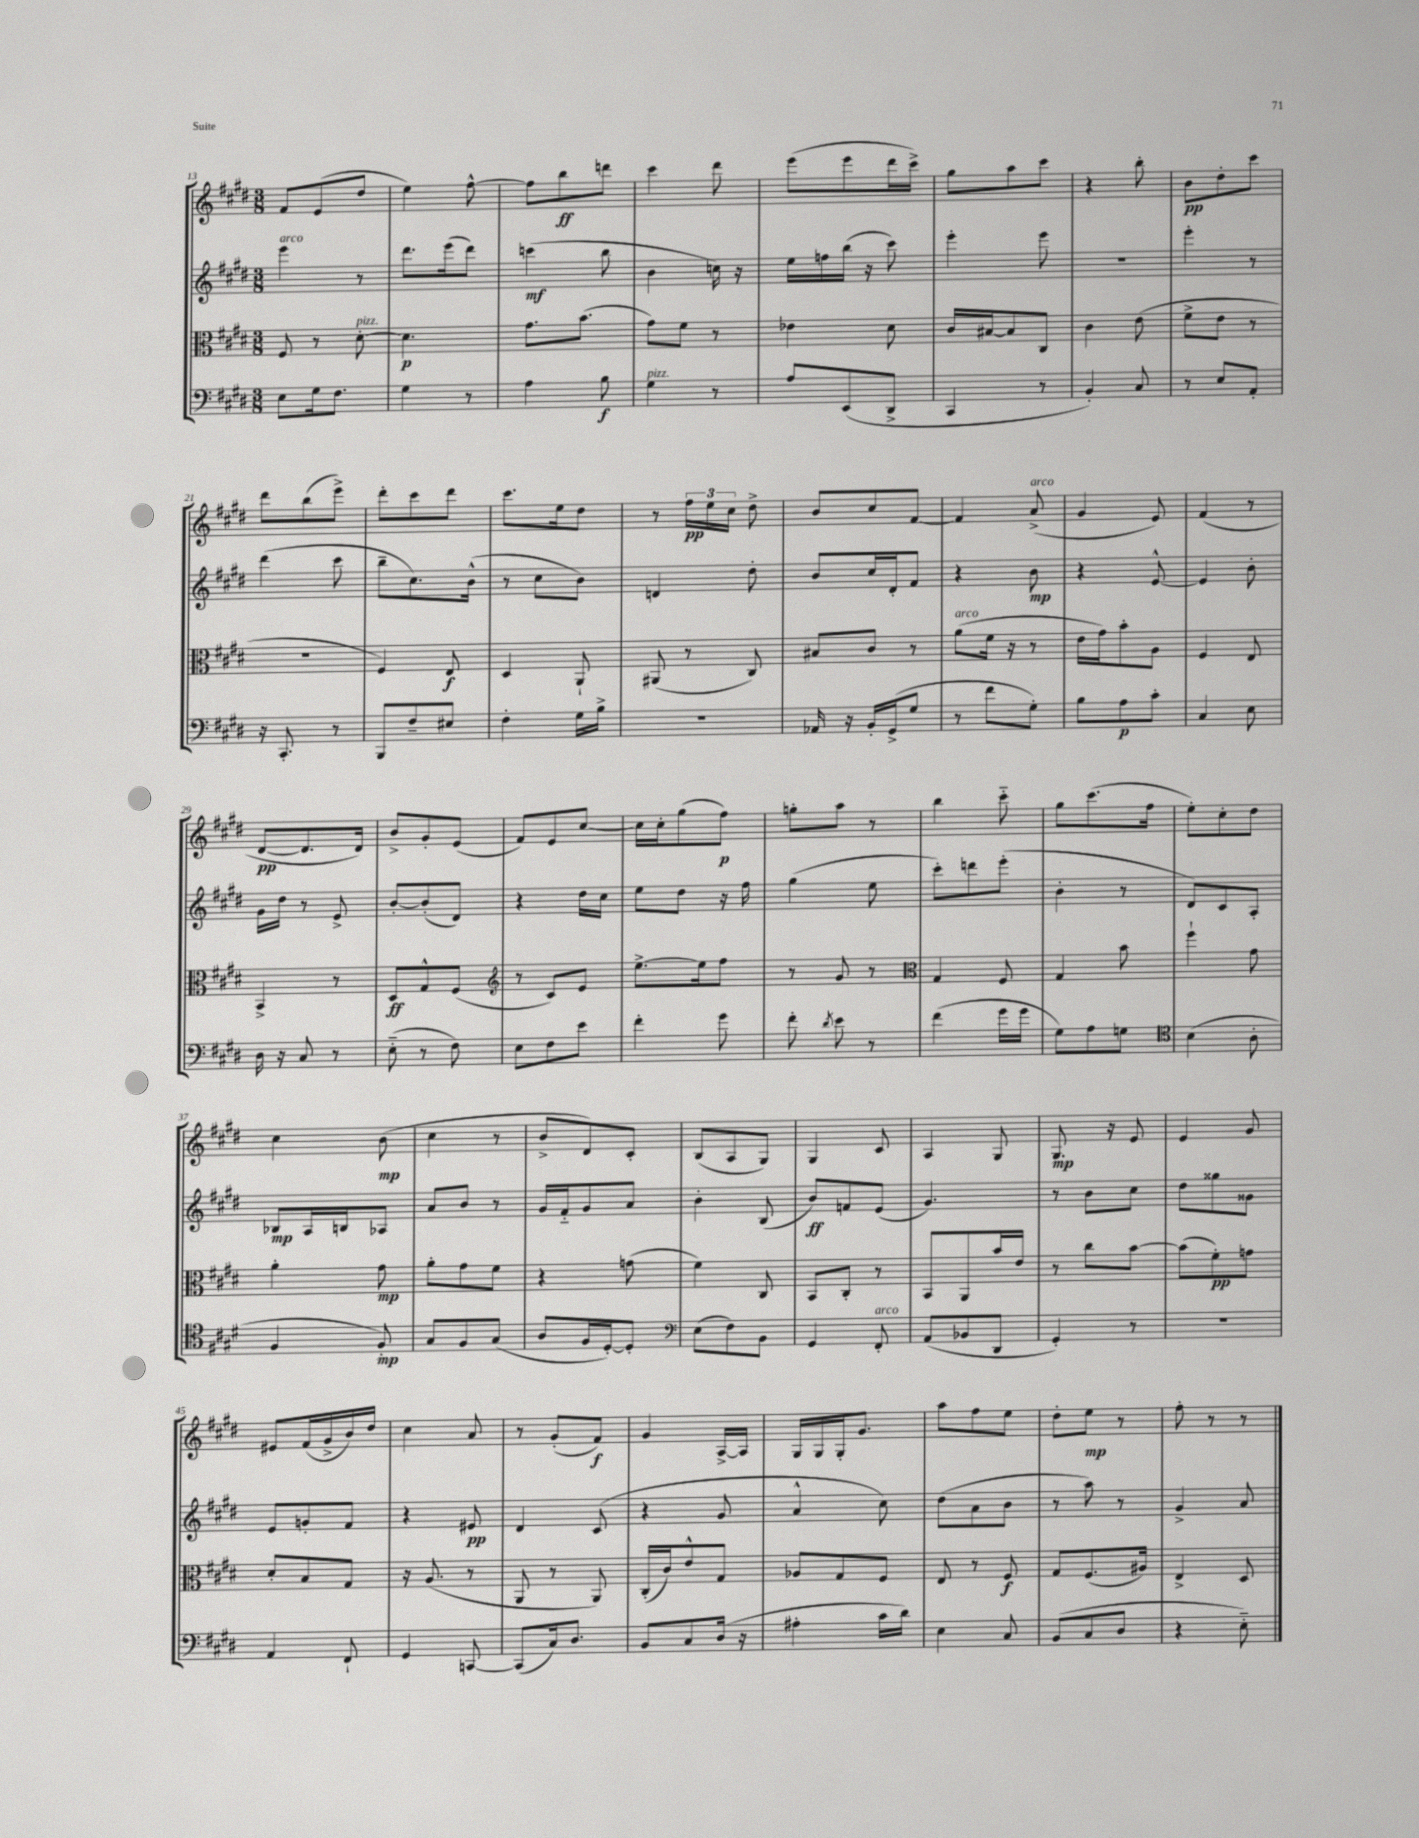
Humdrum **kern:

**kern	**dynam	**kern	**dynam	**kern	**dynam	**kern	**dynam
*part4	*part4	*part3	*part3	*part2	*part2	*part1	*part1
*staff4	*staff4	*staff3	*staff3	*staff2	*staff2	*staff1	*staff1
*clefF4	*	*clefC3	*	*clefG2	*	*clefG2	*
*k[f#c#g#d#]	*	*k[f#c#g#d#]	*	*k[f#c#g#d#]	*	*k[f#c#g#d#]	*
*M3/8	*	*M3/8	*	*M3/8	*	*M3/8	*
=13	=13	=13	=13	=13	=13	=13	=13
!	!	!	!	!LO:TX:a:i:t=arco	!	!	!
8E\L	.	8F#/	.	4eee\	.	8f#/L	.
16G#\k	.	8r	.	.	.	(8e/	.
8.F#\J	.	.	.	.	.	.	.
!	!	!LO:TX:a:i:t=pizz.	!	!	!	!	!
.	.	[8d#'\	.	8r	.	8dd#/J	.
=14	=14	=14	=14	=14	=14	=14	=14
4G#\	.	4.d#\]	p	8.ddd#\L	.	4ee\)	.
.	.	.	.	(16eee\k	.	.	.
8r	.	.	.	8ddd#\J)	.	[8ff#^^\	.
=15	=15	=15	=15	=15	=15	=15	=15
4A\	.	8.g#\L	.	(4cccn\	mf	8ff#\L]	.
.	.	.	.	.	.	8bb\	ff
.	.	(8.b\J	.	.	.	.	.
8B\	f	.	.	8bb\	.	8dddn\J	.
=16	=16	=16	=16	=16	=16	=16	=16
!LO:TX:a:i:t=pizz.	!	!	!	!	!	!	!
4G#\	.	8g#\L)	.	4b\	.	4ccc#\	.
.	.	8f#\J	.	.	.	.	.
8r	.	8r	.	16ccn\)	.	8ddd#\	.
.	.	.	.	16r	.	.	.
=17	=17	=17	=17	=17	=17	=17	=17
8A/L	.	4e-X\	.	16ee\LL	.	(8eee\L	.
.	.	.	.	16ffn\	.	.	.
(8EE/	.	.	.	(16bb\JJ	.	8eee\	.
.	.	.	.	16r	.	.	.
8DD#^/J	.	8d#\	.	8ccc#\)	.	16ddd#\L	.
.	.	.	.	.	.	16ccc#^\JJ)	.
=18	=18	=18	=18	=18	=18	=18	=18
4CC#/	.	16c#/LL	.	4eee'\	.	8gg#\L	.
.	.	[16B#X/J	.	.	.	.	.
.	.	8B#/]	.	.	.	8aa\	.
8r	.	8C#/J	.	8eee\	.	8ccc#\J	.
=19	=19	=19	=19	=19	=19	=19	=19
4BB'/)	.	4c#\	.	4.r	.	4r	.
8C#/	.	(8e\	.	.	.	8bb'\	.
=20	=20	=20	=20	=20	=20	=20	=20
8r	.	8f#^\L	.	4eee'\	.	8b\L	pp
8E/L	.	8e\J	.	.	.	8dd#'\	.
8AA'/J	.	8r	.	8r	.	8ccc#\J	.
!!LO:LB:g=z
=21	=21	=21	=21	=21	=21	=21	=21
16r	.	4.r	.	(4ddd#\	.	8ddd#\L	.
8.CC#'/	.	.	.	.	.	.	.
.	.	.	.	.	.	(8bb\	.
8r	.	.	.	8ccc#\	.	8eee^\J)	.
=22	=22	=22	=22	=22	=22	=22	=22
8BBB/L	.	4F#/)	.	8bb~\L	.	8ddd#'\L	.
8F#~/	.	.	.	8.cc#\)	.	8ccc#\	.
8E#X/J	.	8E/	f	.	.	8ddd#\J	.
.	.	.	.	(16b^^\Jk	.	.	.
=23	=23	=23	=23	=23	=23	=23	=23
4F#'\	.	4D#/	.	8r	.	8.ccc#\L	.
.	.	.	.	8cc#\L	.	.	.
.	.	.	.	.	.	16ee\k	.
16G#\LL	.	8AA`/	.	8b\J)	.	8dd#\J	.
16B^\JJ	.	.	.	.	.	.	.
=24	=24	=24	=24	=24	=24	=24	=24
4.r	.	(8AA#X/	.	4dn/	.	8r	.
.	.	8r	.	.	.	24ff#\LL	pp
.	.	.	.	.	.	24ee\	.
.	.	.	.	.	.	24cc#\JJ	.
.	.	8C#/)	.	8dd#'\	.	8dd#^\	.
=25	=25	=25	=25	=25	=25	=25	=25
16AA-X/	.	8B#X/L	.	8b/L	.	8b/L	.
16r	.	.	.	.	.	.	.
16BB'/LL	.	8c#/J	.	16cc#/L	.	8cc#/	.
(16GG#^/J	.	.	.	16d#'/J	.	.	.
8G#/J	.	8r	.	8f#/J	.	[8f#/J	.
=26	=26	=26	=26	=26	=26	=26	=26
!	!	!LO:TX:a:i:t=arco	!	!	!	!	!
8r	.	(8a\L	.	4r	.	4f#/]	.
8f#\L	.	16f#\Jk	.	.	.	.	.
.	.	16r	.	.	.	.	.
!	!	!	!	!	!	!LO:TX:a:i:t=arco	!
8G#'\J)	.	8r	.	8b\	mp	(8a^/	.
=27	=27	=27	=27	=27	=27	=27	=27
8B\L	.	16e\LL	.	4r	.	4g#/	.
.	.	16g#\J)	.	.	.	.	.
8A\	p	8b'\	.	.	.	.	.
8c#'\J	.	8A\J	.	[8e^^/	.	8e/)	.
=28	=28	=28	=28	=28	=28	=28	=28
4C#/	.	4F#/	.	4e/]	.	(4f#/	.
8E\	.	8E/	.	8b'\	.	8r	.
!!LO:LB:g=z
=29	=29	=29	=29	=29	=29	=29	=29
16D#\	.	4BB^/	.	16g#\LL	.	[8d#/L	pp
16r	.	.	.	16dd#\JJ	.	.	.
8C#/	.	.	.	8r	.	8.d#/]	.
8r	.	8r	.	8e^/	.	.	.
.	.	.	.	.	.	16d#/Jk)	.
=30	=30	=30	=30	=30	=30	=30	=30
(8E\	.	8D#/L	ff	[8b'/L	.	8b^/L	.
8r	.	8G#^^/	.	(8b'/]	.	8g#'/	.
8F#\)	.	(8F#/J	.	8d#/J)	.	(8e/J	.
=31	=31	=31	=31	=31	=31	=31	=31
*	*	*clefG2	*	*	*	*	*
8E\L	.	8r	.	4r	.	8f#/L)	.
8F#\	.	8c#/L)	.	.	.	8e/	.
8e\J	.	8e/J	.	16dd#\LL	.	[8cc#/J	.
.	.	.	.	16cc#\JJ	.	.	.
=32	=32	=32	=32	=32	=32	=32	=32
4f#'\	.	[8.ee^\L	.	8ee\L	.	16cc#\LL]	.
.	.	.	.	.	.	16cc#'\J	.
.	.	.	.	8dd#\J	.	(8gg#\	.
.	.	16ee\k]	.	.	.	.	.
8g#\	.	8ff#\J	.	16r	.	8ff#\J)	p
.	.	.	.	16ff#\	.	.	.
=33	=33	=33	=33	=33	=33	=33	=33
8f#'\	.	8r	.	(4gg#\	.	8ggn'\L	.
8qd#/	.	.	.	.	.	.	.
8e\	.	8g#/	.	.	.	8aa\J	.
8r	.	8r	.	8ee\	.	8r	.
=34	=34	=34	=34	=34	=34	=34	=34
*	*	*clefC3	*	*	*	*	*
(4f#\	.	4G#/	.	8ccc#'\L)	.	4bb\	.
.	.	.	.	8dddn\	.	.	.
16g#\LL	.	8F#/	.	(8eee'\J	.	8ccc#\	.
16g#\JJ	.	.	.	.	.	.	.
=35	=35	=35	=35	=35	=35	=35	=35
8G#\L)	.	4G#/	.	4b'\	.	8gg#\L	.
8A\	.	.	.	.	.	(8.ccc#\	.
8Gn\J	.	8b\	.	8r	.	.	.
.	.	.	.	.	.	16ff#\Jk	.
=36	=36	=36	=36	=36	=36	=36	=36
*clefC4	*	*	*	*	*	*	*
(4B\	.	4ff#`\	.	8d#/L)	.	8ee'\L)	.
.	.	.	.	8c#/	.	8cc#'\	.
8A'\	.	8g#\	.	8A'/J	.	8dd#\J	.
!!LO:LB:g=z
=37	=37	=37	=37	=37	=37	=37	=37
4F#/	.	4a'\	.	8B-X/L	mp	4cc#\	.
.	.	.	.	16A/L	.	.	.
.	.	.	.	16Bn/J	.	.	.
8F#'/)	mp	8g#\	mp	8A-X/J	.	(8b\	mp
=38	=38	=38	=38	=38	=38	=38	=38
8G#/L	.	8a'\L	.	8a/L	.	4cc#\	.
8F#/	.	8g#\	.	8b/J	.	.	.
(8G#/J	.	8f#\J	.	8r	.	8r	.
=39	=39	=39	=39	=39	=39	=39	=39
8A/L	.	4r	.	16g#/LL	.	8b^/L	.
.	.	.	.	16f#/J	.	.	.
16F#/L	.	.	.	8g#/	.	8d#/)	.
[16D#'/J)	.	.	.	.	.	.	.
8D#'/J]	.	(8gn\	.	8a/J	.	8c#'/J	.
=40	=40	=40	=40	=40	=40	=40	=40
*clefF4	*	*	*	*	*	*	*
(8E\L	.	4f#\)	.	4b'\	.	(8B/L	.
8F#\)	.	.	.	.	.	8A/	.
8BB\J	.	8C#/	.	(8B/	.	8G#/J)	.
=41	=41	=41	=41	=41	=41	=41	=41
4GG#/	.	8BB/L	.	8b/L)	ff	4G#/	.
.	.	8C#'/J	.	8fn/	.	.	.
!LO:TX:a:i:t=arco	!	!	!	!	!	!	!
8FF#'/	.	8r	.	(8e/J	.	8c#/	.
=42	=42	=42	=42	=42	=42	=42	=42
(8AA/L	.	8BB/L	.	4.g#/)	.	4A/	.
8BB-X/	.	8AA/	.	.	.	.	.
8DD#/J	.	16b/L	.	.	.	8G#/	.
.	.	16e/JJ	.	.	.	.	.
=43	=43	=43	=43	=43	=43	=43	=43
4GG#'/)	.	8r	.	8r	.	8.G#/	mp
.	.	8cc#\L	.	8b\L	.	.	.
.	.	.	.	.	.	16r	.
8r	.	[8b\J	.	8cc#\J	.	8e/	.
=44	=44	=44	=44	=44	=44	=44	=44
4.r	.	(8b\L]	.	8dd#\L	.	4e/	.
.	.	8f#'\)	pp	8gg##X\	.	.	.
.	.	8gn\J	.	8g##X\J	.	8g#/	.
!!LO:LB:g=z
=45	=45	=45	=45	=45	=45	=45	=45
4AA/	.	8d#'/L	.	8e/L	.	8e#X/L	.
.	.	8B/	.	8gn'/	.	(16f#/L	.
.	.	.	.	.	.	16g#^/	.
8FF#`/	.	8G#/J	.	8f#/J	.	16b/)	.
.	.	.	.	.	.	16dd#/JJ	.
=46	=46	=46	=46	=46	=46	=46	=46
4GG#/	.	16r	.	4r	.	4cc#\	.
.	.	(8.A/	.	.	.	.	.
[8CCn/	.	8r	.	8e#X/	pp	8a/	.
=47	=47	=47	=47	=47	=47	=47	=47
(8CC/L]	.	8AA/	.	4d#/	.	8r	.
16C#/k)	.	8r	.	.	.	(8g#'/L	.
8.D#/J	.	.	.	.	.	.	.
.	.	8AA/)	.	(8c#/	.	8f#/J)	f
=48	=48	=48	=48	=48	=48	=48	=48
8BB/L	.	(16C#'/LL	.	4r	.	4g#/	.
.	.	16c#/J)	.	.	.	.	.
8C#/	.	8e^^/	.	.	.	.	.
(16D#/Jk	.	8G#/J	.	8g#/	.	[16A^/LL	.
16r	.	.	.	.	.	16A/JJ]	.
=49	=49	=49	=49	=49	=49	=49	=49
4A#X'\	.	8A-X/L	.	4a^^/	.	16G#/LL	.
.	.	.	.	.	.	16G#/	.
.	.	8G#/	.	.	.	16G#'/J	.
.	.	.	.	.	.	8.g#/J	.
16c#\LL	.	8F#/J	.	8cc#\)	.	.	.
16d#\JJ)	.	.	.	.	.	.	.
=50	=50	=50	=50	=50	=50	=50	=50
4E\	.	8E/	.	(8dd#\L	.	8aa\L	.
.	.	8r	.	8a\	.	8ff#\	.
8C#/	.	8F#/	f	8b\J	.	8ee\J	.
=51	=51	=51	=51	=51	=51	=51	=51
(8BB/L	.	8G#/L	.	8r	.	8dd#'\L	.
8C#/	.	(8.F#/	.	8aa\)	.	8ee\J	mp
8D#/J	.	.	.	8r	.	8r	.
.	.	16A#X/Jk)	.	.	.	.	.
=52	=52	=52	=52	=52	=52	=52	=52
4r	.	4E^/	.	4g#^/	.	8ff#'\	.
.	.	.	.	.	.	8r	.
8E\)	.	8D#/	.	8a/	.	8r	.
==	==	==	==	==	==	==	==
*-	*-	*-	*-	*-	*-	*-	*-
